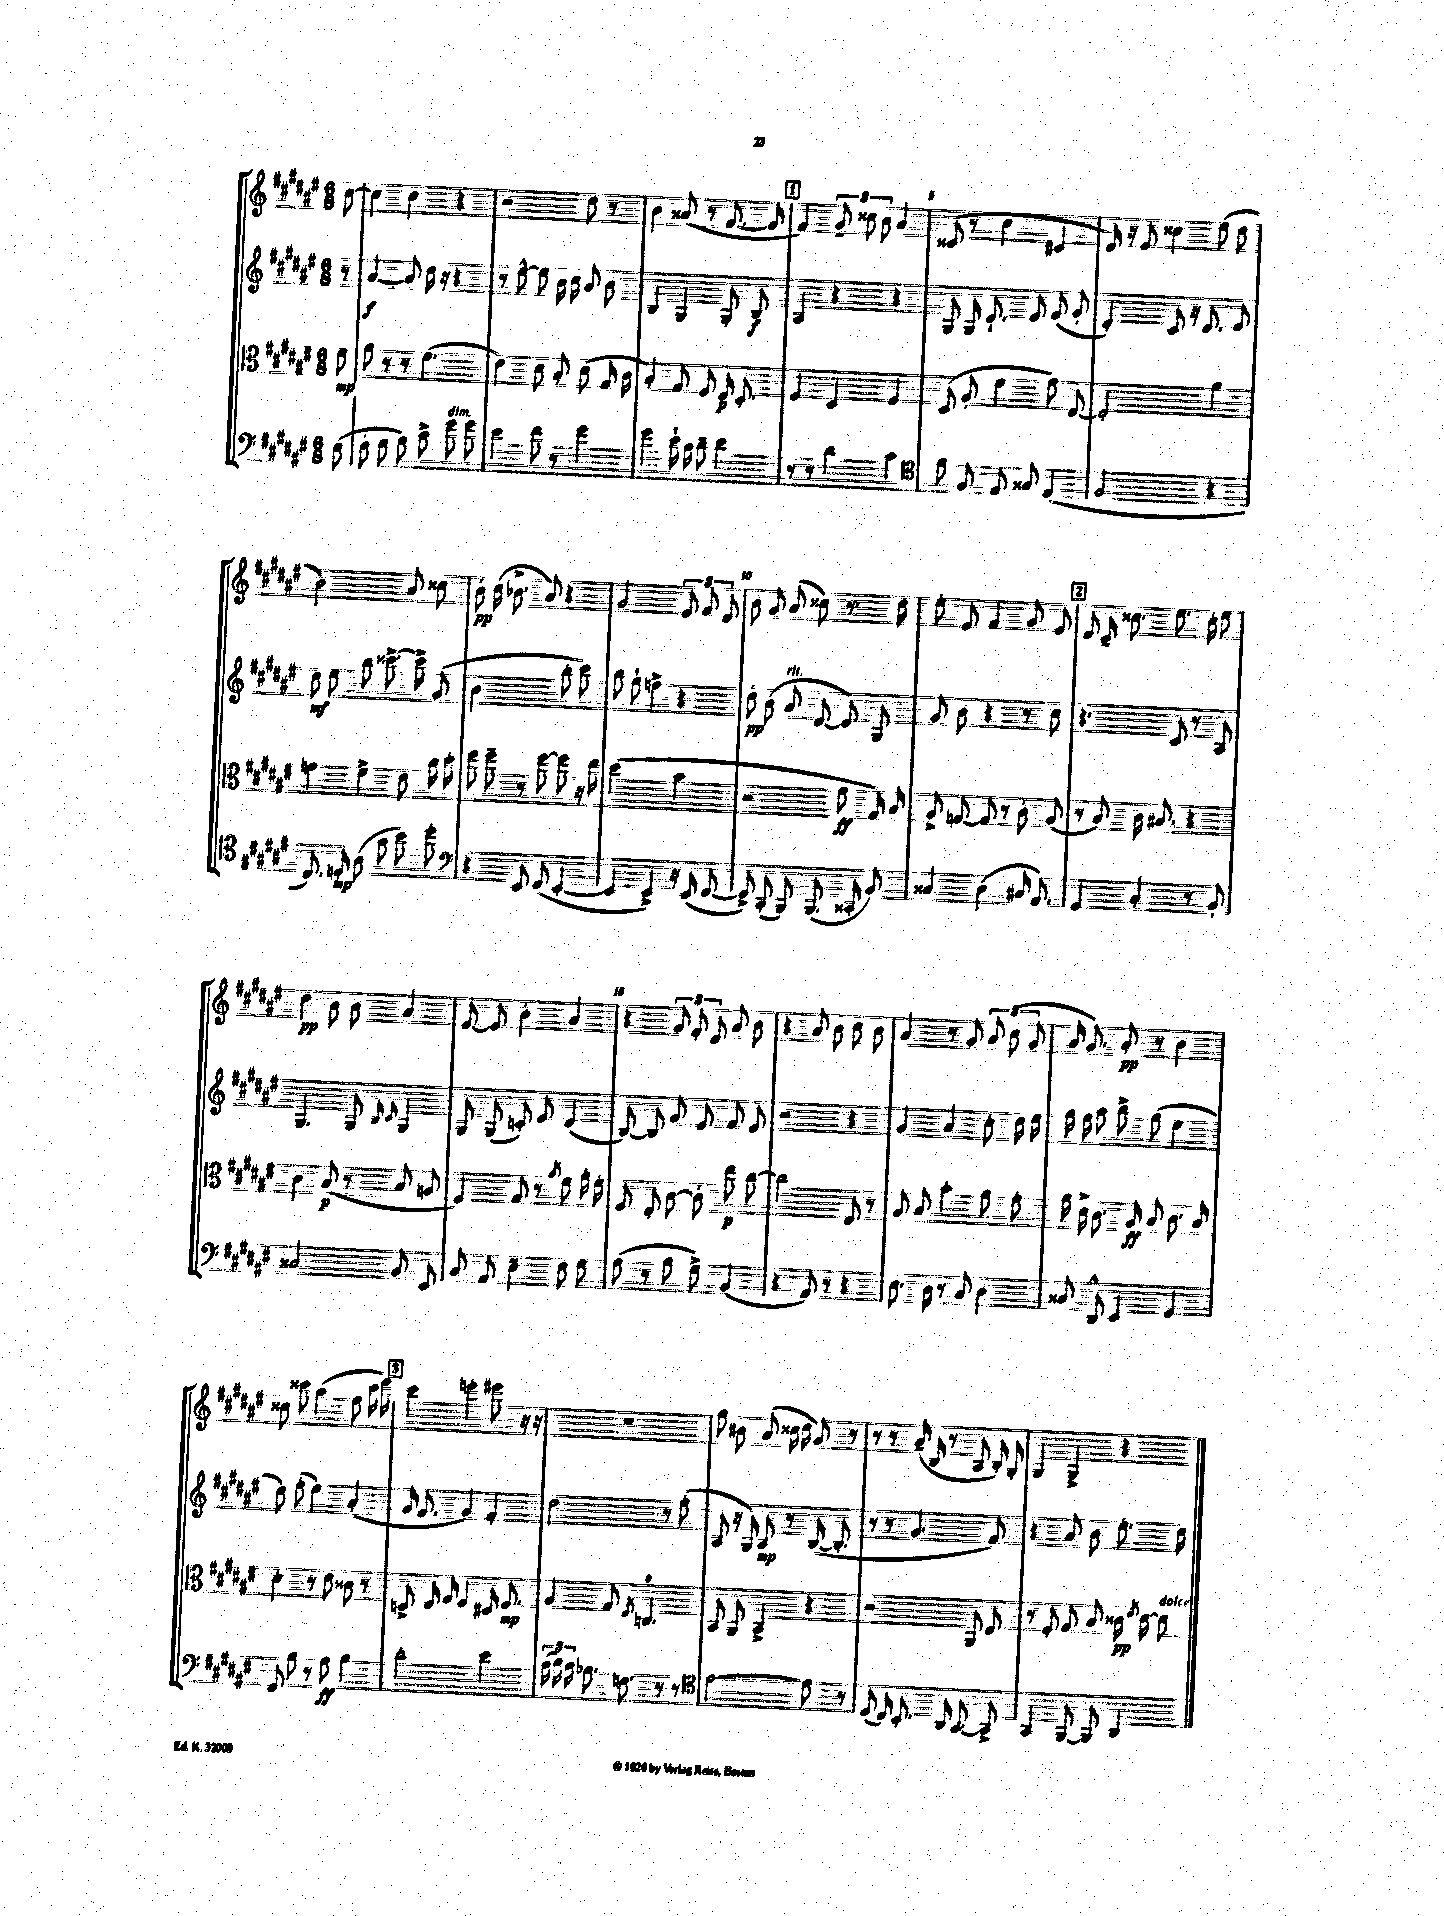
<<
\new StaffGroup <<
\new Staff = "s0" {
    \clef treble \key fis \major \numericTimeSignature \time 6/8 \partial 8
    \autoBeamOff cis''8~ |
    cis''4 cis''4 r4 |
    r2 dis''8 r8 |
    b'4 aisis'8( r8 fis'8.~ fis'16 |
    \mark \markup { \box "1" } fis'4) \tuplet 3/2 { gis'8-- cisis''8 b'8 } ais'4 |
    cisis'8( r8 cis''4 cis'4 |
    dis'16) r16 eis'8 cisis''4 eis''8( dis''8 |
    b'2) ais'8 cisis''8 |
    b'8-.\pp cis''16( bes'8.-> ais'8) r4 |
    gis'2 \tuplet 3/2 { eis'8 fis'8 dis'8 } |
    b'8 gis'8 ais'8( cisis''8) r8. dis''16 |
    eis''8-. eis'8 fis'4 gis'8 eis'8 |
    \mark \markup { \box "2" } dis'8 cis'16-- cisis''8. eis''8. cisis''16-. eis''8 |
    dis''4\pp b'8 b'8 ais'4 |
    eis'8~ eis'8 b'4-. ais'4 |
    r4 \tuplet 3/2 { gis'8 fis'8-. dis'8 } ais'8 b'8 |
    r4 ais'8 b'8 cis''8 b'8 |
    ais'4 r8 gis'8 \tuplet 3/2 { ais'8 cis''8( gis'8 } |
    ais'16 gis'8.) ais'8-.\pp r8 b'4 |
    cisis''8 cisis'''8 ais''4( fis''8 cisis'''16 eis'''16) |
    \mark \markup { \box "3" } cis'''4 e'''4-. eis'''8 r16 r16 |
    R2. |
    gis''8 bis'8 ais'8( cisis''16 dis''16 gis'8) r8 |
    r8 r8 ais'16--( b16 r8 ais8 b16-.) gis16-. |
    gis4 gis4-> r4 \bar "|." |
}
\new Staff = "s1" {
    \clef treble \key fis \major \numericTimeSignature \time 6/8 \partial 8
    \autoBeamOff r8 |
    ais'4~\f ais'8 dis''16 r16 r4 |
    r8 eis''8~-^ eis''8 b'16 cis''16 ais'8 b'8 |
    b4 gis4 gis8-. b8\f |
    \mark \markup { \box "1" } ais4 r4 r4 |
    gis8 gis16 dis'8.-! eis'8 fis'8( gis'8-. |
    dis'4-.) cis'8 r16 dis'8. eis'8 |
    dis''8\mf eis''8 b''8 cisis'''8.~-> cisis'''16-> gis'8( |
    b'2 b''8-. cis'''8) |
    b''8 gis''8-! f''4-> r4 |
    dis''8-.\pp b'8( ais'8^\markup { \italic "rit." } dis'8~ dis'8) gis8 |
    gis'8 b'8 r4 r8 cis''8 |
    \mark \markup { \box "2" } r4. cis'8 r8 ais8 |
    gis4. gis8 \grace { b16 cis'16 } gis4 |
    gis8 gis8( c'8-.) eis'8 dis'4( |
    b8~) b8 gis'8 eis'8 fis'8 eis'8 |
    r2 r4 |
    gis'4 ais'4 cis''8-. dis''16 eis''16 |
    gis''16 fis''16 ais''8 b''8-> gis''8( eis''4 |
    dis''8) fis''8-.( eis''4) ais'4-.( |
    \mark \markup { \box "3" } gis'16 fis'8. gis'4) fis'4-. |
    dis''2 r8 fis''8-.( |
    ais8 r16 gis16) ais8\mp r8 b16~( b8.-. |
    r8 r8 gis'4. fis'8) |
    r4 ais'8 b'8 eis''8.-. dis''16 \bar "|." |
}
\new Staff = "s2" {
    \clef alto \key fis \major \numericTimeSignature \time 6/8 \partial 8
    \autoBeamOff fis'8\mp |
    ais'8 r8 r8 fis'4.( |
    eis'4) dis'8 b8-. dis'8( gis16 cis'16 |
    b4-.) gis8 fis8 eis16\p dis8.-. |
    \mark \markup { \box "1" } fis4 dis4 fis4 |
    dis8( ais8-. fis'4 gis'8) eis8~ |
    eis2-. ais'4 |
    g'4 fis'4-> eis'8 cis''16 dis''16-. |
    fis''8 fis''8-- r8 fis''8~ fis''8 r16 eis''16 |
    dis''2( b'4 |
    r2 gis'8\ff gis16) b16 |
    ais8-> g8~ g8 r8 cis'8-. ais8( |
    \mark \markup { \box "2" } r8 b8) cis'16 bis8. r4 |
    cis'4 b8\p( r8 b8 a8 |
    fis4) gis8 r8 \acciaccatura { ais'8 } fis'8 ais'16-. fis'16-. |
    fis8 eis8-. cis'8~ cis'8-. eis''8\p cis''8~ |
    cis''2 eis8 r8 |
    ais8 b8 b'4-. ais'8 gis'8-. |
    ais'16 dis'16-> cis'8. ais16\ff b8 cis'8. b16 |
    dis'4-. r8 eis'8 cisis'8 r8 |
    \mark \markup { \box "3" } d8-> eis16 gis16 fis4 dis16 fis8.\mp |
    ais4 gis8 \acciaccatura { eis8 } c4.-0 |
    b,8 ais,8 b,4-> r4 |
    r2 ais,8 eis8 |
    r8 fis8-. gis8 b8 cisis'16\pp \acciaccatura { eis'8 } dis'16~ dis'8^\markup { \italic "dolce" } \bar "|." |
}
\new Staff = "s3" {
    \clef bass \key fis \major \numericTimeSignature \time 6/8 \partial 8
    \autoBeamOff eis8( |
    fis8-. gis8 ais8) cis'8-> gis'8^\markup { \italic "dim." } gis'8 |
    eis'4 fis'8 r8 gis'4 |
    gis'4 eis'16-! cis'16 dis'8-- eis'4 |
    \mark \markup { \box "1" } r8 r8 dis'4 cis'4 |
    \clef tenor fis'8 fis8 eis8 gisis8 eis4( |
    fis2 r4 |
    cis8.) d16-.\mp ais8( gis'8 b'8) dis''8-. |
    \clef bass r4 eis,8 fis,8( eis,4~-. |
    eis,4 eis,4->) r16 eis,16( fis,8~ |
    fis,8->) cis,8-.( b,,8) b,,8.( cisis,16-. b,8) |
    cisis4 dis4( cis16 ais,8.) |
    \mark \markup { \box "2" } gis,4 cis4-. r8 b,8-. |
    cisis2 b,8 eis,8 |
    cis8 ais,8 eis4-- fis8 gis8 |
    ais8( r8 b8 gis8->) b,4( |
    r4 ais,8) r8 r4 |
    eis8. dis16 r8 cis8 dis4 |
    cisis8 dis,8-^ eis,4 gis,4 |
    fis,8 b8 r8 ais8\ff b4 |
    \mark \markup { \box "3" } dis'2-. eis'4 |
    \tuplet 3/2 { cis'16( dis'16) cis'16 } bes8. f8. r8 r8 |
    \clef tenor eis'2~ eis'8 r8 |
    dis8( cis16) b,8.-. ais,16 gis,8.~ gis,8-> |
    gis,4 fis,8~ fis,8 ais,4 \bar "|." |
}
>>
>>
\layout { \context { \Score \override BarNumber.break-visibility = ##(#f #t #t) barNumberVisibility = #(every-nth-bar-number-visible 5) } }
